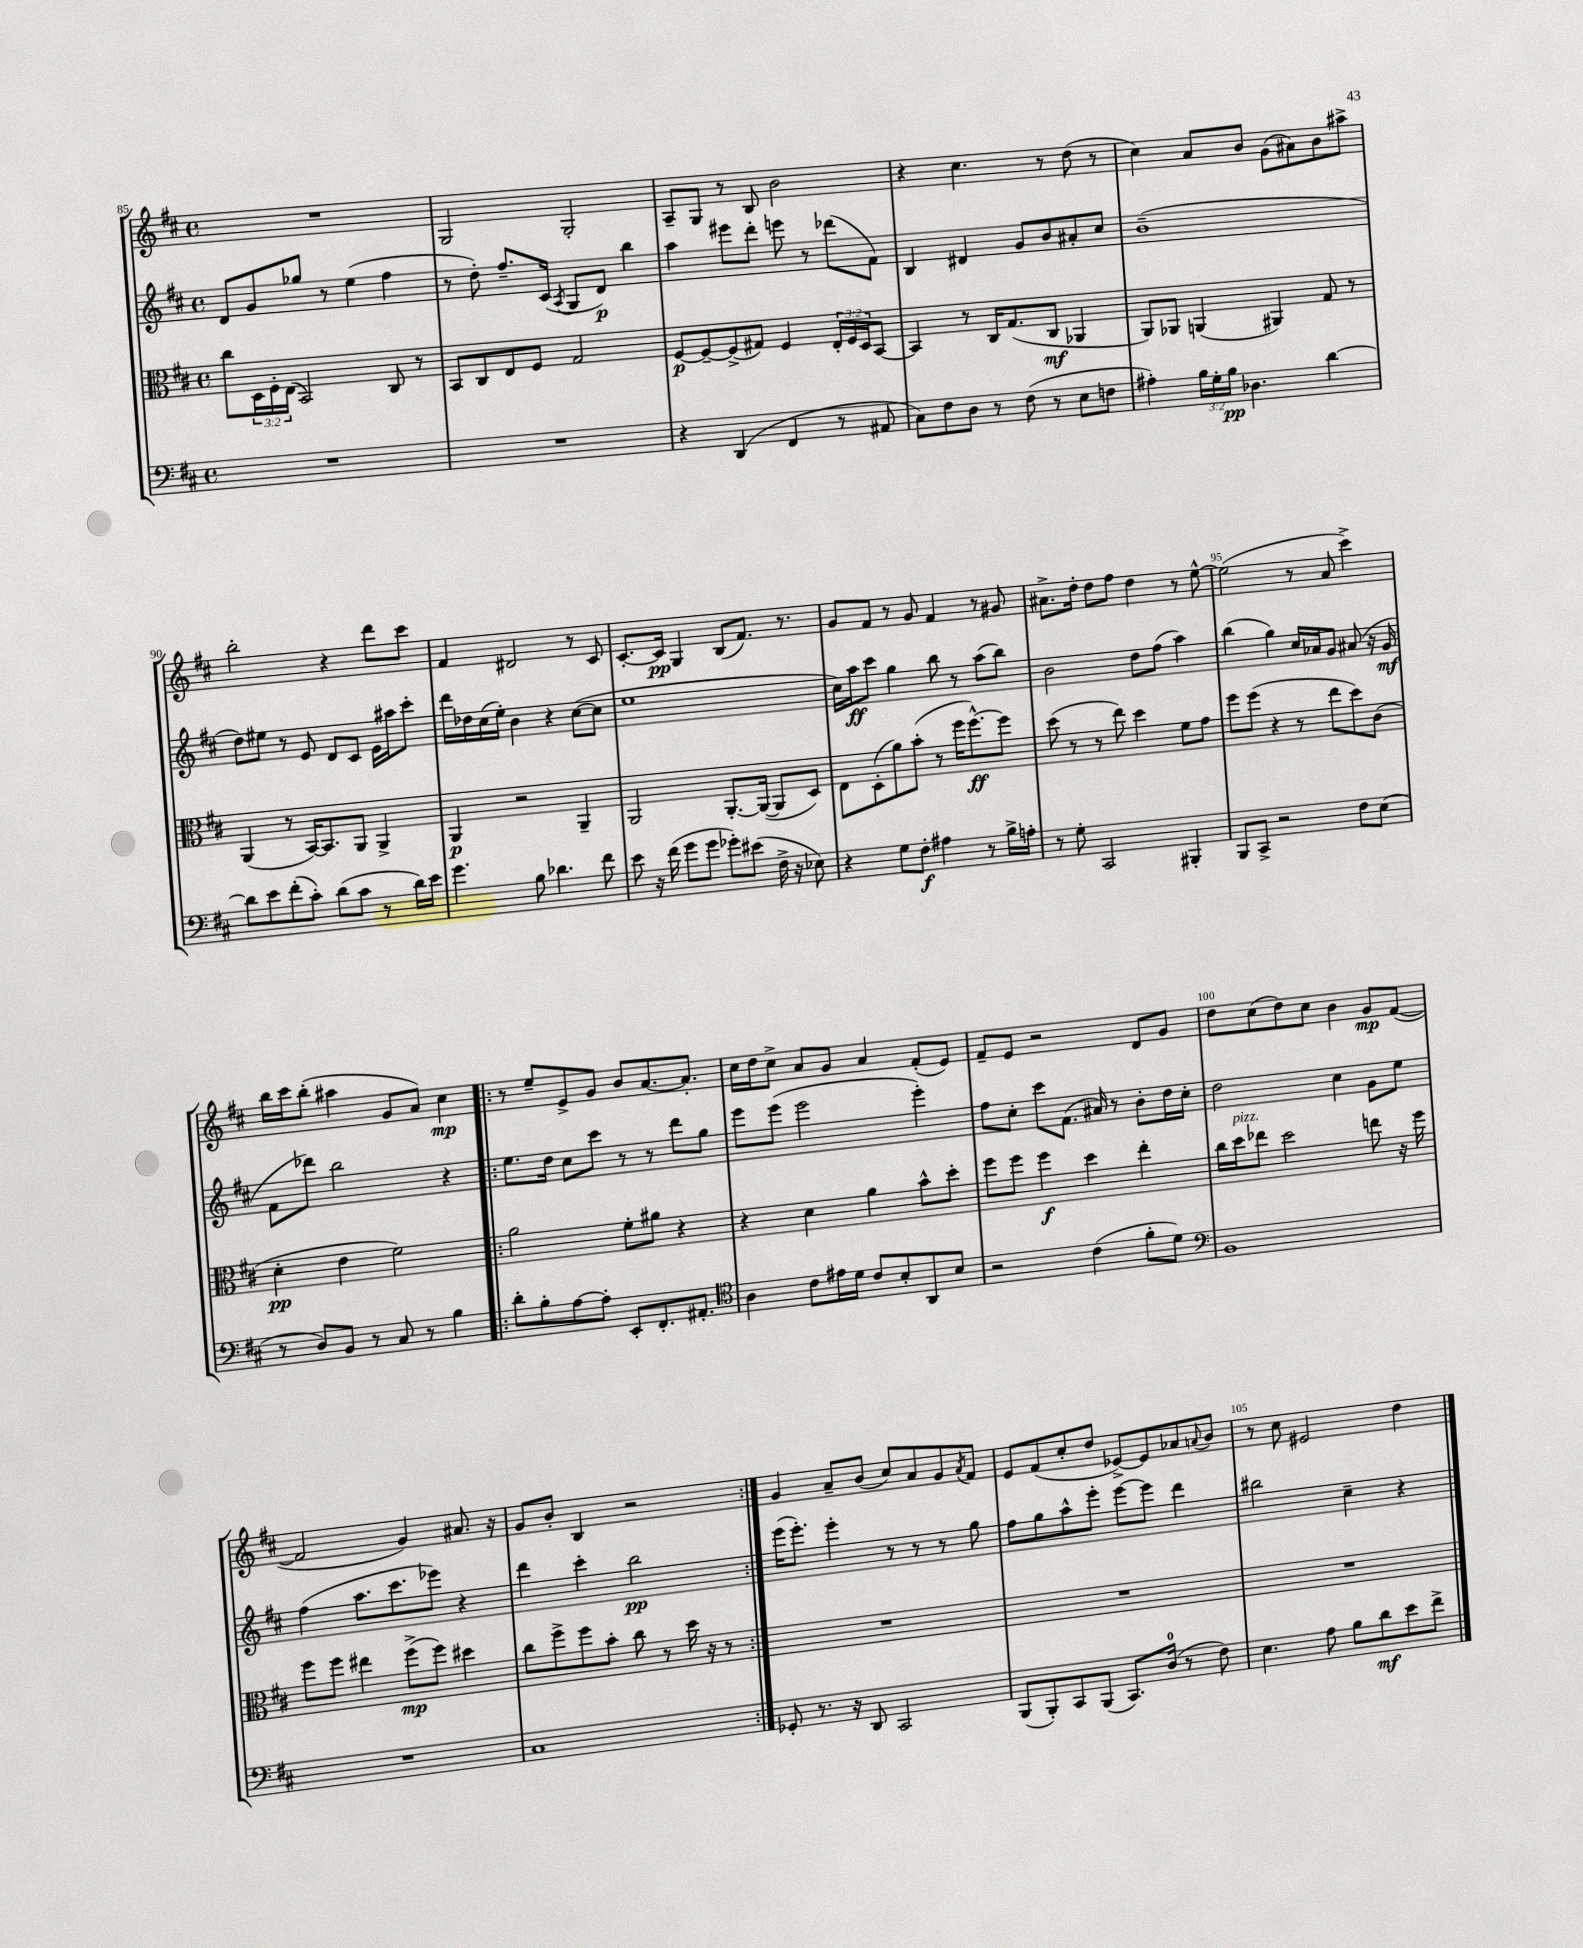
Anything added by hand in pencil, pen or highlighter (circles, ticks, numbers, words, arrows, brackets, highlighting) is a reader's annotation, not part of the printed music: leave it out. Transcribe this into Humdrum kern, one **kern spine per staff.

**kern	**dynam	**kern	**dynam	**kern	**dynam	**kern	**dynam
*part4	*part4	*part3	*part3	*part2	*part2	*part1	*part1
*staff4	*staff4	*staff3	*staff3	*staff2	*staff2	*staff1	*staff1
*clefF4	*	*clefC3	*	*clefG2	*	*clefG2	*
*k[f#c#]	*	*k[f#c#]	*	*k[f#c#]	*	*k[f#c#]	*
*M4/4	*	*M4/4	*	*M4/4	*	*M4/4	*
*met(c)	*	*met(c)	*	*met(c)	*	*met(c)	*
=85	=85	=85	=85	=85	=85	=85	=85
1r	.	8cc#\L	.	8d/L	.	1r	.
.	.	24D\L	.	8g/	.	.	.
.	.	24F#'\	.	.	.	.	.
.	.	(24E\JJ	.	.	.	.	.
.	.	2BB/)	.	8gg-X/J	.	.	.
.	.	.	.	8r	.	.	.
.	.	.	.	(4ee\	.	.	.
.	.	8C#/	.	4ff#\	.	.	.
.	.	8r	.	.	.	.	.
=86	=86	=86	=86	=86	=86	=86	=86
1r	.	8BB/L	.	8r	.	2G/	.
.	.	8C#/	.	8dd'\)	.	.	.
.	.	8E/	.	8.ff#~/L	.	.	.
.	.	8F#/J	.	.	.	.	.
.	.	.	.	(16c#/Jk	.	.	.
.	.	.	.	8qA/	.	.	.
.	.	2G/	.	8G/L	.	2G'/	.
.	.	.	.	8d/J)	p	.	.
.	.	.	.	4bb\	.	.	.
=87	=87	=87	=87	=87	=87	=87	=87
4r	.	[8F#/L	p	4aa\	.	8A~/L	.
.	.	8F#~/_	.	.	.	8G/J	.
(4DD/	.	(8F#^/]	.	8eee#X\L	.	8r	.
.	.	8G#X/J)	.	8ddd'\J	.	8B/	.
4FF#/	.	4F#/	.	8eeen\	.	2b\	.
.	.	.	.	8r	.	.	.
8r	.	24E'/LL	.	(8ddd-X\L	.	.	.
.	.	24F#/	.	.	.	.	.
.	.	24D/J	.	.	.	.	.
8AA#X/	.	[8BB/J	.	8f#\J)	.	.	.
=88	=88	=88	=88	=88	=88	=88	=88
8C#\L)	.	4BB/]	.	4B/	.	4r	.
8F#\	.	.	.	.	.	.	.
8D\J	.	8r	.	4d#X/	.	4.cc#\	.
8r	.	16C#/KL	.	.	.	.	.
.	.	(8.G/	.	.	.	.	.
(8F#\	.	.	.	8g/L	.	.	.
8r	.	8C#/J	mf	8b/	.	8r	.
8E\L	.	4AA-X/	.	8a#X'/	.	(8dd\	.
8Fn\J	.	.	.	8cc#/J	.	8r	.
=89	=89	=89	=89	=89	=89	=89	=89
4A#X'\)	.	8AA/L)	.	(1b~	.	4cc#\)	.
.	.	8AA-X/J	.	.	.	.	.
24B\LL	.	(4AAn/	.	.	.	8a/L	.
24G'\	.	.	.	.	.	.	.
24B\JJ	pp	.	.	.	.	.	.
4.D-X\	.	.	.	.	.	8b/J	.
.	.	4AA#X/)	.	.	.	(8g\L	.
.	.	.	.	.	.	8a#X\)	.
[4d\	.	8G/	.	.	.	8b\	.
.	.	8r	.	.	.	8aa#X^\J	.
!!LO:LB:g=z
=90	=90	=90	=90	=90	=90	=90	=90
8d\L]	.	(4AA/	.	8dd\L)	.	2bb'\	.
8e\	.	.	.	8ee#X\J	.	.	.
(8f#'\	.	8r	.	8r	.	.	.
8c#'\J)	.	[16BB/KL)	.	8e/	.	.	.
.	.	8.BB/]	.	.	.	.	.
(8d\L	.	.	.	8d/L	.	4r	.
8c#\J	.	8AA/J	.	8c#/J	.	.	.
8r	.	4AA^/	.	16e\LL	.	8ddd\L	.
.	.	.	.	16aa#X\J	.	.	.
16d\LL)	.	.	.	8ccc#'\J	.	8ccc#\J	.
16e\JJ	.	.	.	.	.	.	.
=91	=91	=91	=91	=91	=91	=91	=91
4.g\	.	4AA/	p	16ddd\LL	.	4f#/	.
.	.	.	.	16dd-X\	.	.	.
.	.	.	.	(16cc#\	.	.	.
.	.	.	.	16ee'\JJ)	.	.	.
.	.	2r	.	4b\	.	2d#X/	.
8B\	.	.	.	.	.	.	.
4.d-X\	.	.	.	4r	.	.	.
.	.	4AA~/	.	([8cc#\L	.	8r	.
8f#\	.	.	.	8cc#\J]	.	8c#/	.
=92	=92	=92	=92	=92	=92	=92	=92
8e\	.	2AA/	.	1ee	.	[8.c#'/L	.
16r	.	.	.	.	.	.	.
(16f#\	.	.	.	.	.	16c#/Jk]	pp
8g\L	.	.	.	.	.	4G/	.
8g\J	.	.	.	.	.	.	.
8g-X'\L)	.	[8.AA'/L	.	.	.	(8B/L	.
(8e#X\J	.	.	.	.	.	8.f#/J)	.
.	.	(16AA/Jk_	.	.	.	.	.
16F#^\	.	8AA/L]	.	.	.	.	.
16r	.	.	.	.	.	8.r	.
8E-X\)	.	8D/J)	.	.	.	.	.
=93	=93	=93	=93	=93	=93	=93	=93
4r	.	8E\L	.	16cc#\LL)	.	8g/L	.
.	.	.	.	16aa\J	ff	.	.
.	.	(8D'\	.	8ccc#\J	.	8f#/J	.
8G\L	.	8a\)	.	4gg\	.	8r	.
8F#'\J	f	(8b'\J	.	.	.	8g/	.
4A#X\	.	8r	.	8bb\	.	4f#/	.
.	.	16ff#\KL	.	8r	.	.	.
.	.	[8.ff#^^\)	ff	.	.	.	.
8r	.	.	.	(8aa\L	.	8r	.
16B^\LL	.	8ff#\J]	.	8bb\J)	.	8g#X/	.
16An'\JJ	.	.	.	.	.	.	.
=94	=94	=94	=94	=94	=94	=94	=94
8r	.	(8dd\	.	2b\	.	8.a#X^\L	.
8G'\	.	8r	.	.	.	.	.
.	.	.	.	.	.	16dd'\Jk	.
2CC#/	.	8r	.	.	.	8dd\L	.
.	.	8ee\)	.	.	.	8ff#\J	.
.	.	4dd\	.	8dd\L	.	4dd\	.
.	.	.	.	(8ff#\J	.	.	.
4BBB#X'/	.	8f#\L	.	4aa\)	.	8r	.
.	.	8g\J	.	.	.	[8ee^^\	.
=95	=95	=95	=95	=95	=95	=95	=95
8BBB/L	.	8ff#\L	.	(4bb\	.	(2ee\]	.
8CC#^/J	.	(8ff#\J	.	.	.	.	.
2r	.	4r	.	4gg\)	.	.	.
.	.	8r	.	16cc#/LL	.	8r	.
.	.	.	.	16a-X/J	.	.	.
.	.	8ee\L	.	8g/J	.	8a/	.
8F#\L	.	8dd\)	.	(8a#X/	.	4ccc#^\)	.
(8E\J	.	(8c#\J	.	16r	.	.	.
.	.	.	.	16g/	mf	.	.
!!LO:LB:g=z
=96	=96	=96	=96	=96	=96	=96	=96
8r	.	4d'\	pp	8f#\L	.	16bb\LL	.
.	.	.	.	.	.	16ccc#\J	.
8D/L)	.	.	.	8ddd-X\J)	.	(8bb'\J	.
8BB/J	.	4e\	.	2bb\	.	4aa#X\	.
8r	.	.	.	.	.	.	.
8C#/	.	2f#\)	.	.	.	8g/L	.
8r	.	.	.	.	.	8a/J)	.
4B\	.	.	.	4r	.	4cc#\	mp
=97!|:	=97!|:	=97!|:	=97!|:	=97!|:	=97!|:	=97!|:	=97!|:
8d'\L	.	2a\	.	8.ee\L	.	8r	.
8B'\	.	.	.	.	.	8ee~/L	.
.	.	.	.	16dd\Jk	.	.	.
[8A\	.	.	.	8cc#\L	.	8e^/	.
8A'\J]	.	.	.	8ccc#\J	.	8g/J	.
8EE'/L	.	8f#'\L	.	8r	.	8b/L	.
8.FF#'/	.	8a#X\J	.	8r	.	[8.a/	.
.	.	4r	.	8ddd\L	.	.	.
8.AA#X'/J	.	.	.	.	.	8.a'/J]	.
.	.	.	.	8gg\J	.	.	.
=98	=98	=98	=98	=98	=98	=98	=98
*clefC4	*	*	*	*	*	*	*
4A\	.	4r	.	8eee\L	.	16cc#\LL	.
.	.	.	.	.	.	16dd\J	.
.	.	.	.	(8eee\J	.	8cc#^\J	.
8c#\L	.	4d\	.	2eee\	.	8a/L	.
16e#X\L	.	.	.	.	.	8g/J	.
16d\JJ	.	.	.	.	.	.	.
8c#/L	.	4a\	.	.	.	4a/	.
8B'/	.	.	.	.	.	.	.
8AA/	.	8b^^\L	.	4eee'\)	.	(8f#'/L	.
8B/J	.	8dd'\J	.	.	.	8e/J)	.
=99	=99	=99	=99	=99	=99	=99	=99
2r	.	8ff#\L	.	8ff#\L	.	8f#~/L	.
.	.	8ff#\J	.	8cc#'\J	.	8e/J	.
.	.	4ff#\	f	8ccc#\L	.	2r	.
.	.	.	.	(8.f#\J	.	.	.
(4c#\	.	4dd\	.	.	.	.	.
.	.	.	.	16a#X/)	.	.	.
.	.	.	.	8r	.	.	.
8f#'\L	.	4ee'\	.	8b'\L	.	8d/L	.
8d\J)	.	.	.	16dd\L	.	8g/J	.
.	.	.	.	16cc#'\JJ	.	.	.
=100	=100	=100	=100	=100	=100	=100	=100
*clefF4	*	*	*	*	*	*	*
1BB	.	16cc#\LL	.	2dd\	.	8dd\L	.
!	!	!LO:TX:a:i:t=pizz.	!	!	!	!	!
.	.	16dd\J	.	.	.	.	.
.	.	8ee-X\J	.	.	.	(8cc#\	.
.	.	2dd\	.	.	.	8dd\)	.
.	.	.	.	.	.	8cc#\J	.
.	.	.	.	4cc#\	.	4b\	.
.	.	8een\	.	8g\L	.	8g/L	mp
.	.	16r	.	8ee\J	.	([8f#/J	.
.	.	16ff#\	.	.	.	.	.
!!LO:LB:g=z
=101	=101	=101	=101	=101	=101	=101	=101
1r	.	8ff#\L	.	(4ff#\	.	2f#/]	.
.	.	8ff#\J	.	.	.	.	.
.	.	4ee#X\	.	8.aa\L	.	.	.
.	.	.	.	8.ccc#\	.	.	.
.	.	(8ff#^\L	mp	.	.	4g/)	.
.	.	8ff#\J)	.	8eee-X\J)	.	.	.
.	.	4dd#X\	.	4r	.	8.a#X/	.
.	.	.	.	.	.	16r	.
=102	=102	=102	=102	=102	=102	=102	=102
1C#	.	8cc#\L	.	4ddd\	.	8g/L	.
.	.	8ff#^\	.	.	.	8b'/J	.
.	.	8ff#\	.	4ccc#'\	.	4B/	.
.	.	8b'\J	.	.	.	.	.
.	.	8cc#\	.	2bb\	pp	2r	.
.	.	8r	.	.	.	.	.
.	.	16dd\	.	.	.	.	.
.	.	16r	.	.	.	.	.
.	.	8r	.	.	.	.	.
=103:|!	=103:|!	=103:|!	=103:|!	=103:|!	=103:|!	=103:|!	=103:|!
8GG-X'/	.	1r	.	(16eee\KL	.	4g/	.
.	.	.	.	8.eee'\J)	.	.	.
8.r	.	.	.	.	.	.	.
.	.	.	.	4eee'\	.	8a~/L	.
16r	.	.	.	.	.	.	.
8DD/	.	.	.	.	.	(8b/J	.
2CC#/	.	.	.	8r	.	8cc#/L)	.
.	.	.	.	8r	.	8a/	.
.	.	.	.	8r	.	8g/	.
.	.	.	.	.	.	8qa/	.
.	.	.	.	8gg\	.	8f#/J	.
=104	=104	=104	=104	=104	=104	=104	=104
(8BBB/L	.	1r	.	8ff#\L	.	8e/L	.
8BBB'/)	.	.	.	8gg\	.	(8f#/	.
8CC#/	.	.	.	8aa^^\	.	8cc#'/	.
(8BBB/J	.	.	.	8eee'\J	.	8dd/J	.
8.CC#/L)	.	.	.	[8eee\L	.	[8e-X^/L)	.
.	.	.	.	8eee\J]	.	8e-/]	.
(16D/Jk	.	.	.	.	.	.	.
8r	.	.	.	4ddd\	.	8a-X/	.
.	.	.	.	.	.	8qqan/	.
8F#\)	.	.	.	.	.	8b/J	.
=105	=105	=105	=105	=105	=105	=105	=105
4.E\	.	1r	.	2bb#X\	.	8r	.
.	.	.	.	.	.	8cc#\	.
.	.	.	.	.	.	2e#X/	.
8A\	.	.	.	.	.	.	.
8B\L	.	.	.	4cc#~\	.	.	.
8d\	mf	.	.	.	.	.	.
8e\	.	.	.	4r	.	4dd\	.
8f#^\J	.	.	.	.	.	.	.
==	==	==	==	==	==	==	==
*-	*-	*-	*-	*-	*-	*-	*-
